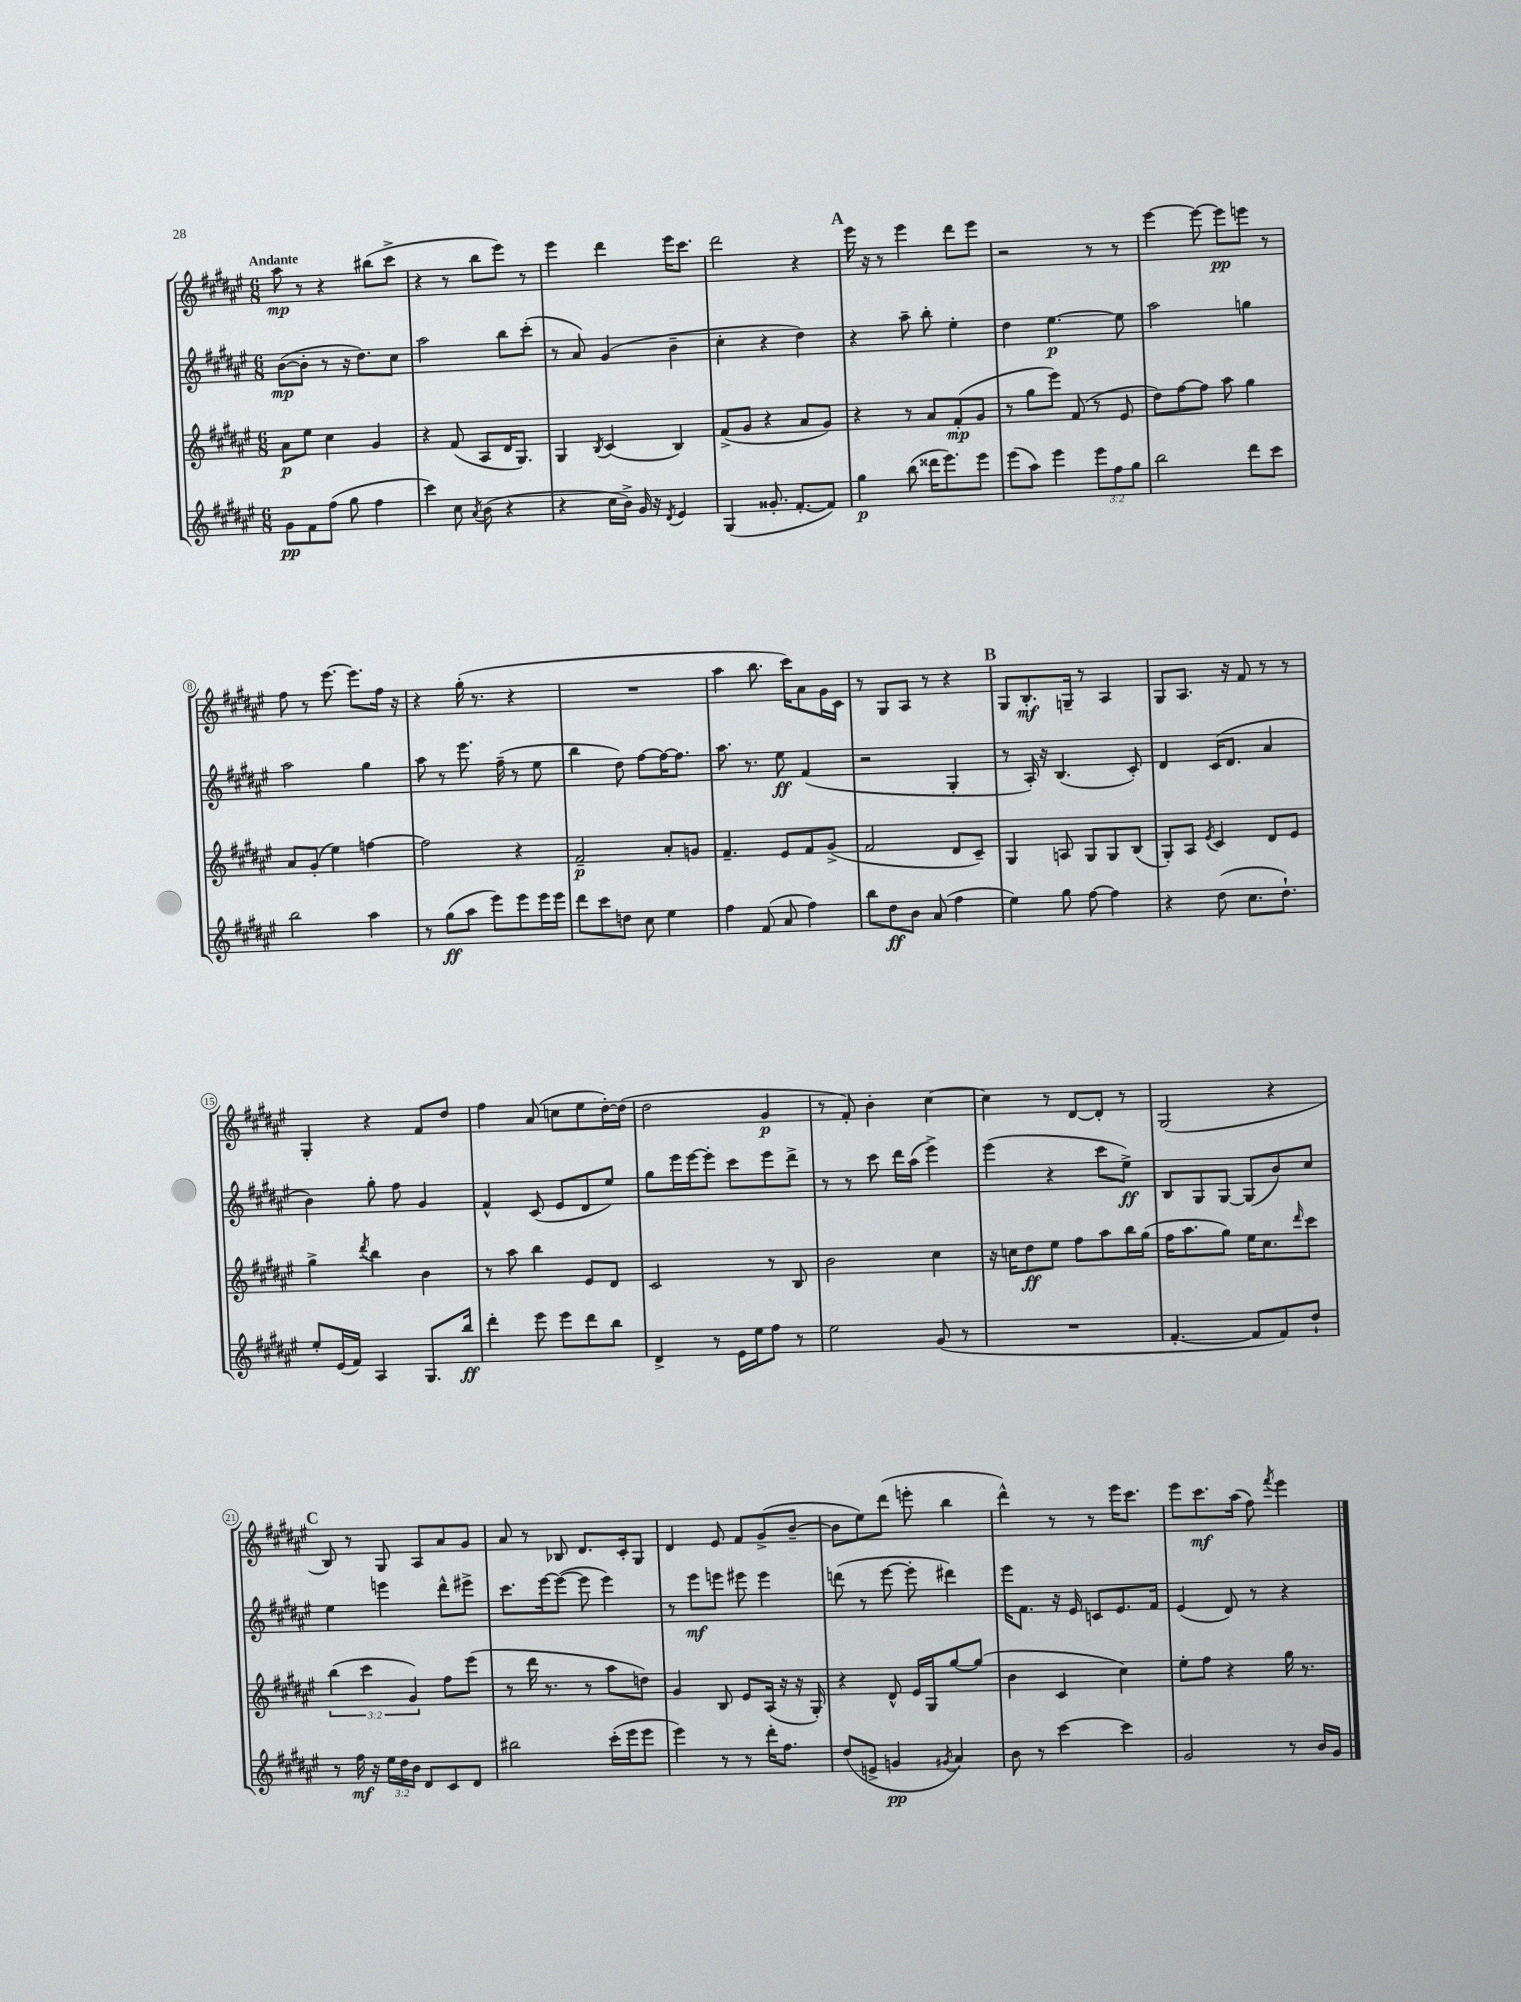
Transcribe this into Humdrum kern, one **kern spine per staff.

**kern	**dynam	**kern	**dynam	**kern	**dynam	**kern	**dynam
*part4	*part4	*part3	*part3	*part2	*part2	*part1	*part1
*staff4	*staff4	*staff3	*staff3	*staff2	*staff2	*staff1	*staff1
*clefG2	*	*clefG2	*	*clefG2	*	*clefG2	*
*k[f#c#g#d#a#e#]	*	*k[f#c#g#d#a#e#]	*	*k[f#c#g#d#a#e#]	*	*k[f#c#g#d#a#e#]	*
*M6/8	*	*M6/8	*	*M6/8	*	*M6/8	*
=1	=1	=1	=1	=1	=1	=1	=1
!	!	!	!	!	!	!LO:TX:a:B:t=Andante	!
8g#\L	pp	8a#\L	p	([8b\L	mp	8aa#\	mp
8f#\	.	8ee#\J	.	8b'\J]	.	8r	.
(8ff#\J	.	4cc#\	.	8r	.	4r	.
8gg#\	.	.	.	16r	.	.	.
.	.	.	.	8.dd#\L)	.	.	.
4ff#\	.	4g#/	.	.	.	(8bb#X\L	.
.	.	.	.	8cc#\J	.	8ccc#^\J	.
=2	=2	=2	=2	=2	=2	=2	=2
4ccc#\)	.	4r	.	2aa#\	.	4r	.
8cc#\	.	(8f#/	.	.	.	8r	.
8qa#/	.	.	.	.	.	.	.
(8b\	.	8A#/L	.	.	.	8bb\L	.
4r	.	16d#/K	.	8bb\L	.	8eee#\J)	.
.	.	8.G#/J)	.	.	.	.	.
.	.	.	.	(8ccc#'\J	.	8r	.
=3	=3	=3	=3	=3	=3	=3	=3
4r	.	4G#/	.	8r	.	4eee#\	.
.	.	.	.	8a#/)	.	.	.
.	.	8qB/	.	.	.	.	.
16cc#\LL	.	(4c#/	.	(4g#/	.	4ddd#\	.
16b^\JJ)	.	.	.	.	.	.	.
16g#/	.	.	.	.	.	.	.
16r	.	.	.	.	.	.	.
8qd#/	.	.	.	.	.	.	.
4e#/	.	4B/)	.	4b~\	.	16eee#\KL	.
.	.	.	.	.	.	8.ccc#\J	.
=4	=4	=4	=4	=4	=4	=4	=4
(4G#/	.	(8f#^/L	.	4cc#'\	.	2ddd#\	.
.	.	8g#/J	.	.	.	.	.
8.g##X'/	.	4r	.	4r	.	.	.
[8.f#'/L	.	.	.	.	.	.	.
.	.	8a#/L	.	4dd#\)	.	4r	.
8f#/J])	.	8g#/J)	.	.	.	.	.
!!LO:REH:place=s1:t=A
=5	=5	=5	=5	=5	=5	=5	=5
4gg#\	p	4r	.	4r	.	16eee#\	.
.	.	.	.	.	.	16r	.
.	.	.	.	.	.	8r	.
(8bb\	.	8r	.	8aa#~\	.	4eee#\	.
16ddd##X\KL	.	8a#/L	.	8bb'\	.	.	.
8.eee#\)	.	.	.	.	.	.	.
.	.	(8f#'/	mp	4ee#'\	.	8ddd#\L	.
8eee#\J	.	8g#/J	.	.	.	8eee#\J	.
=6	=6	=6	=6	=6	=6	=6	=6
(8eee#\L	.	8r	.	4dd#\	.	2r	.
8aa#\J)	.	8gg#\L	.	.	.	.	.
4eee#\	.	8eee#\J)	.	[4.ee#\	p	.	.
.	.	(8f#/	.	.	.	.	.
12eee#\L	.	8r	.	.	.	8r	.
12ff#\	.	.	.	.	.	.	.
.	.	8e#/	.	8ee#\]	.	8r	.
12gg#\J	.	.	.	.	.	.	.
=7	=7	=7	=7	=7	=7	=7	=7
2bb\	.	8dd#\L)	.	2aa#\	.	[4eee#\	.
.	.	[8ff#\	.	.	.	.	.
.	.	8ff#\J]	.	.	.	8eee#\_	.
.	.	8aa#\	.	.	.	8eee#\L]	pp
8ddd#\L	.	4gg#\	.	4ggn\	.	8eeen\J	.
8ccc#\J	.	.	.	.	.	8r	.
!!LO:LB:g=z
=8	=8	=8	=8	=8	=8	=8	=8
2bb\	.	8a#/L	.	2aa#\	.	8ff#\	.
.	.	(8g#'/J	.	.	.	8r	.
.	.	4ee#\)	.	.	.	[8.eee#\	.
.	.	.	.	.	.	8.eee#\L]	.
4aa#\	.	[4ffn\	.	4gg#\	.	.	.
.	.	.	.	.	.	16ff#\Jk	.
.	.	.	.	.	.	16r	.
=9	=9	=9	=9	=9	=9	=9	=9
8r	.	2ff\]	.	8aa#\	.	4r	.
(8gg#\L	ff	.	.	8r	.	.	.
8aa#\J	.	.	.	8.eee#\	.	(16gg#'\	.
.	.	.	.	.	.	8.r	.
8eee#\L)	.	.	.	.	.	.	.
.	.	.	.	(16ff#~\	.	.	.
8eee#\	.	4r	.	8r	.	4r	.
16eee#\L	.	.	.	8ee#\	.	.	.
16eee#\JJ	.	.	.	.	.	.	.
=10	=10	=10	=10	=10	=10	=10	=10
8ddd#\L	.	2f#~/	p	4bb\	.	2.r	.
8ccc#\	.	.	.	.	.	.	.
8ddn\J	.	.	.	8dd#\)	.	.	.
8cc#\	.	.	.	[8ff#\L	.	.	.
4ee#\	.	8a#'/L	.	16ff#\K_	.	.	.
.	.	.	.	8.ff#\J]	.	.	.
.	.	8gn/J	.	.	.	.	.
=11	=11	=11	=11	=11	=11	=11	=11
4ff#\	.	4.f#~/	.	8.aa#\	.	4aa#\	.
.	.	.	.	8.r	.	.	.
(8f#/	.	.	.	.	.	8.bb\	.
8a#/	.	8e#/L	.	8ee#\	ff	.	.
.	.	.	.	.	.	16ccc#\KL)	.
4ff#\)	.	8f#/	.	(4f#/	.	8a#\	.
.	.	(8g#^/J	.	.	.	16g#\L	.
.	.	.	.	.	.	16c#\JJ	.
=12	=12	=12	=12	=12	=12	=12	=12
8bb\L	.	2f#/	.	2r	.	8r	.
8dd#\	ff	.	.	.	.	8G#/L	.
8b\J	.	.	.	.	.	8A#/J	.
(8a#/	.	.	.	.	.	8r	.
4ff#\	.	8d#/L	.	4G#'/	.	4r	.
.	.	8c#~/J)	.	.	.	.	.
!!LO:REH:place=s1:t=B
=13	=13	=13	=13	=13	=13	=13	=13
4ee#\)	.	4G#/	.	8r	.	8G#/L	.
.	.	.	.	16A#'/)	.	8.B'/	mf
.	.	.	.	16r	.	.	.
8gg#\	.	8An/	.	(4.B/	.	.	.
.	.	.	.	.	.	16Gn~/Jk	.
[8ff#\	.	8G#/L	.	.	.	8r	.
4ff#\]	.	8G#/	.	.	.	4A#/	.
.	.	(8B/J	.	8c#'/)	.	.	.
=14	=14	=14	=14	=14	=14	=14	=14
4r	.	8G#'/L)	.	4d#/	.	8G#/L	.
.	.	8A#/J	.	.	.	8.A#/J	.
.	.	8qe#/	.	.	.	.	.
(8dd#\	.	4c#/	.	(16c#/KL	.	.	.
.	.	.	.	8.d#/J	.	16r	.
8.cc#\L	.	.	.	.	.	8f#/	.
.	.	8d#/L	.	4a#/	.	8r	.
8.dd#`\J)	.	.	.	.	.	.	.
.	.	8e#/J	.	.	.	8r	.
!!LO:LB:g=z
=15	=15	=15	=15	=15	=15	=15	=15
8ee#'/L	.	4gg#^\	.	4b\)	.	4G#'/	.
(16e#/L	.	.	.	.	.	.	.
16f#/JJ)	.	.	.	.	.	.	.
.	.	8qddd#/	.	.	.	.	.
4A#/	.	4bb\	.	8gg#'\	.	4r	.
.	.	.	.	8ff#\	.	.	.
8.G#/L	.	4b\	.	4g#/	.	8f#/L	.
.	.	.	.	.	.	8dd#/J	.
16bb/Jk	ff	.	.	.	.	.	.
=16	=16	=16	=16	=16	=16	=16	=16
4ddd#'\	.	8r	.	4f#^^/	.	4ff#\	.
.	.	8aa#\	.	.	.	.	.
8eee#\	.	4bb\	.	(8c#/	.	(8a#/	.
8eee#\L	.	.	.	8e#/L	.	8ccn\L	.
8ddd#\	.	8e#/L	.	8d#/	.	8ee#\	.
8bb\J	.	8d#/J	.	8ee#/J)	.	[16dd#'\L)	.
.	.	.	.	.	.	(16dd#\JJ]	.
=17	=17	=17	=17	=17	=17	=17	=17
4d#^/	.	2c#/	.	8gg#\L	.	2dd#\	.
.	.	.	.	16eee#\L	.	.	.
.	.	.	.	[16eee#\J	.	.	.
8r	.	.	.	8eee#'\J]	.	.	.
16e#\LL	.	.	.	8ccc#\L	.	.	.
16ee#\J	.	.	.	.	.	.	.
8ff#\J	.	8r	.	8eee#\	.	4g#/	p
8r	.	8B/	.	8ddd#^\J	.	.	.
=18	=18	=18	=18	=18	=18	=18	=18
2ee#\	.	2b\	.	8r	.	8r	.
.	.	.	.	8r	.	8f#'/)	.
.	.	.	.	8ccc#\	.	4b'\	.
.	.	.	.	16ddd#\LL	.	.	.
.	.	.	.	(16aa#\JJ	.	.	.
(8g#/	.	4cc#\	.	4eee#^\)	.	[4cc#\	.
8r	.	.	.	.	.	.	.
=19	=19	=19	=19	=19	=19	=19	=19
2.r	.	16r	.	(4eee#\	.	4cc#\]	.
.	.	16ccn\KL	.	.	.	.	.
.	.	8dd#\	ff	.	.	.	.
.	.	8ee#\J	.	4r	.	8r	.
.	.	8ff#\L	.	.	.	[8d#/L	.
.	.	8aa#\	.	8ccc#\L	.	8d#'/J]	.
.	.	16bb\L	.	8ee#^\J)	ff	8r	.
.	.	(16gg#\JJ	.	.	.	.	.
=20	=20	=20	=20	=20	=20	=20	=20
[4.f#'/	.	16ff#\KL	.	8B/L	.	(2G#/	.
.	.	8.aa#\	.	.	.	.	.
.	.	.	.	8G#/	.	.	.
.	.	8gg#\J)	.	[8G#/J	.	.	.
8f#/L]	.	16ee#\KL	.	(8G#/L]	.	.	.
.	.	8.cc#\	.	.	.	.	.
8f#/)	.	.	.	8b/)	.	4r	.
.	.	16qqddd#/	.	.	.	.	.
8dd#`/J	.	8ccc#\J	.	8cc#/J	.	.	.
!!LO:LB:g=z
!!LO:REH:place=s1:t=C
=21	=21	=21	=21	=21	=21	=21	=21
8r	.	(6bb\	.	4ee#\	.	8B/)	.
16ff#\	mf	.	.	.	.	8r	.
.	.	6ccc#\	.	.	.	.	.
16r	.	.	.	.	.	.	.
24ee#\LL	.	.	.	4eeen\	.	8G#/	.
24dd#\	.	.	.	.	.	.	.
24b\JJ	.	6g#/)	.	.	.	.	.
8d#/L	.	.	.	.	.	8A#/L	.
8c#/	.	8ff#\L	.	8ddd#^^\L	.	8a#/	.
8d#/J	.	(8eee#\J	.	8eee#X^\J	.	8g#/J	.
=22	=22	=22	=22	=22	=22	=22	=22
2bb#X\	.	8r	.	8.ccc#\L	.	8a#/	.
.	.	16ddd#\	.	.	.	8r	.
.	.	8.r	.	[16eee#\k	.	.	.
.	.	.	.	(8eee#\J_	.	8B-X/	.
.	.	8r	.	8eee#\]	.	8.d#/L	.
(16ccc#'\LL	.	8aa#\L	.	4eee#\)	.	.	.
16eee#\J	.	.	.	.	.	16c#'/k	.
8eee#\J	.	8ddn\J)	.	.	.	8G#/J	.
=23	=23	=23	=23	=23	=23	=23	=23
4eee#\)	.	4g#/	.	8r	.	4d#/	.
.	.	.	.	8eee#\L	mf	.	.
8r	.	8B/	.	8eeen\J	.	8e#/	.
8r	.	8e#/L	.	8eee#X\	.	8f#/L	.
16ddd#'\KL	.	(16A#/Jk	.	4eee#\	.	(8g#^/	.
8.ff#\J	.	16r	.	.	.	.	.
.	.	16r	.	.	.	[8b~/J	.
.	.	16G#'/)	.	.	.	.	.
=24	=24	=24	=24	=24	=24	=24	=24
(8dd#/L	.	4r	.	(8dddn\	.	8b\L]	.
8en^/J	.	.	.	8r	.	8ee#\)	.
4gn/	pp	8d#^^/	.	[8eee#\	.	(8ddd#\J	.
.	.	16e#/LL	.	8eee#'\]	.	8eeen'\	.
.	.	16G#/J	.	.	.	.	.
8qg#X/	.	.	.	.	.	.	.
4a#/)	.	[8gg#/	.	4ddd#X\)	.	4bb\	.
.	.	(8gg#/J]	.	.	.	.	.
=25	=25	=25	=25	=25	=25	=25	=25
8b\	.	4b\	.	16eee#\KL	.	4ddd#^^\)	.
.	.	.	.	8.f#\J	.	.	.
8r	.	.	.	.	.	.	.
[4ccc#\	.	4c#/	.	16r	.	8r	.
.	.	.	.	16e#/	.	.	.
.	.	.	.	8cn/L	.	8r	.
4ccc#\]	.	4cc#\)	.	8.e#/	.	16eee#\KL	.
.	.	.	.	.	.	8.ccc#\J	.
.	.	.	.	16f#/Jk	.	.	.
=26	=26	=26	=26	=26	=26	=26	=26
2g#/	.	8ee#'\L	.	(4e#/	.	8eee#\L	.
.	.	8ff#\J	.	.	.	8.ccc#\	mf
.	.	4r	.	8d#/)	.	.	.
.	.	.	.	.	.	(16aa#\Jk	.
.	.	.	.	8r	.	8ff#\)	.
.	.	.	.	.	.	8qfff#/	.
8r	.	16gg#\	.	4r	.	4eee#\	.
.	.	8.r	.	.	.	.	.
16b/LL	.	.	.	.	.	.	.
16g#/JJ	.	.	.	.	.	.	.
==	==	==	==	==	==	==	==
*-	*-	*-	*-	*-	*-	*-	*-
